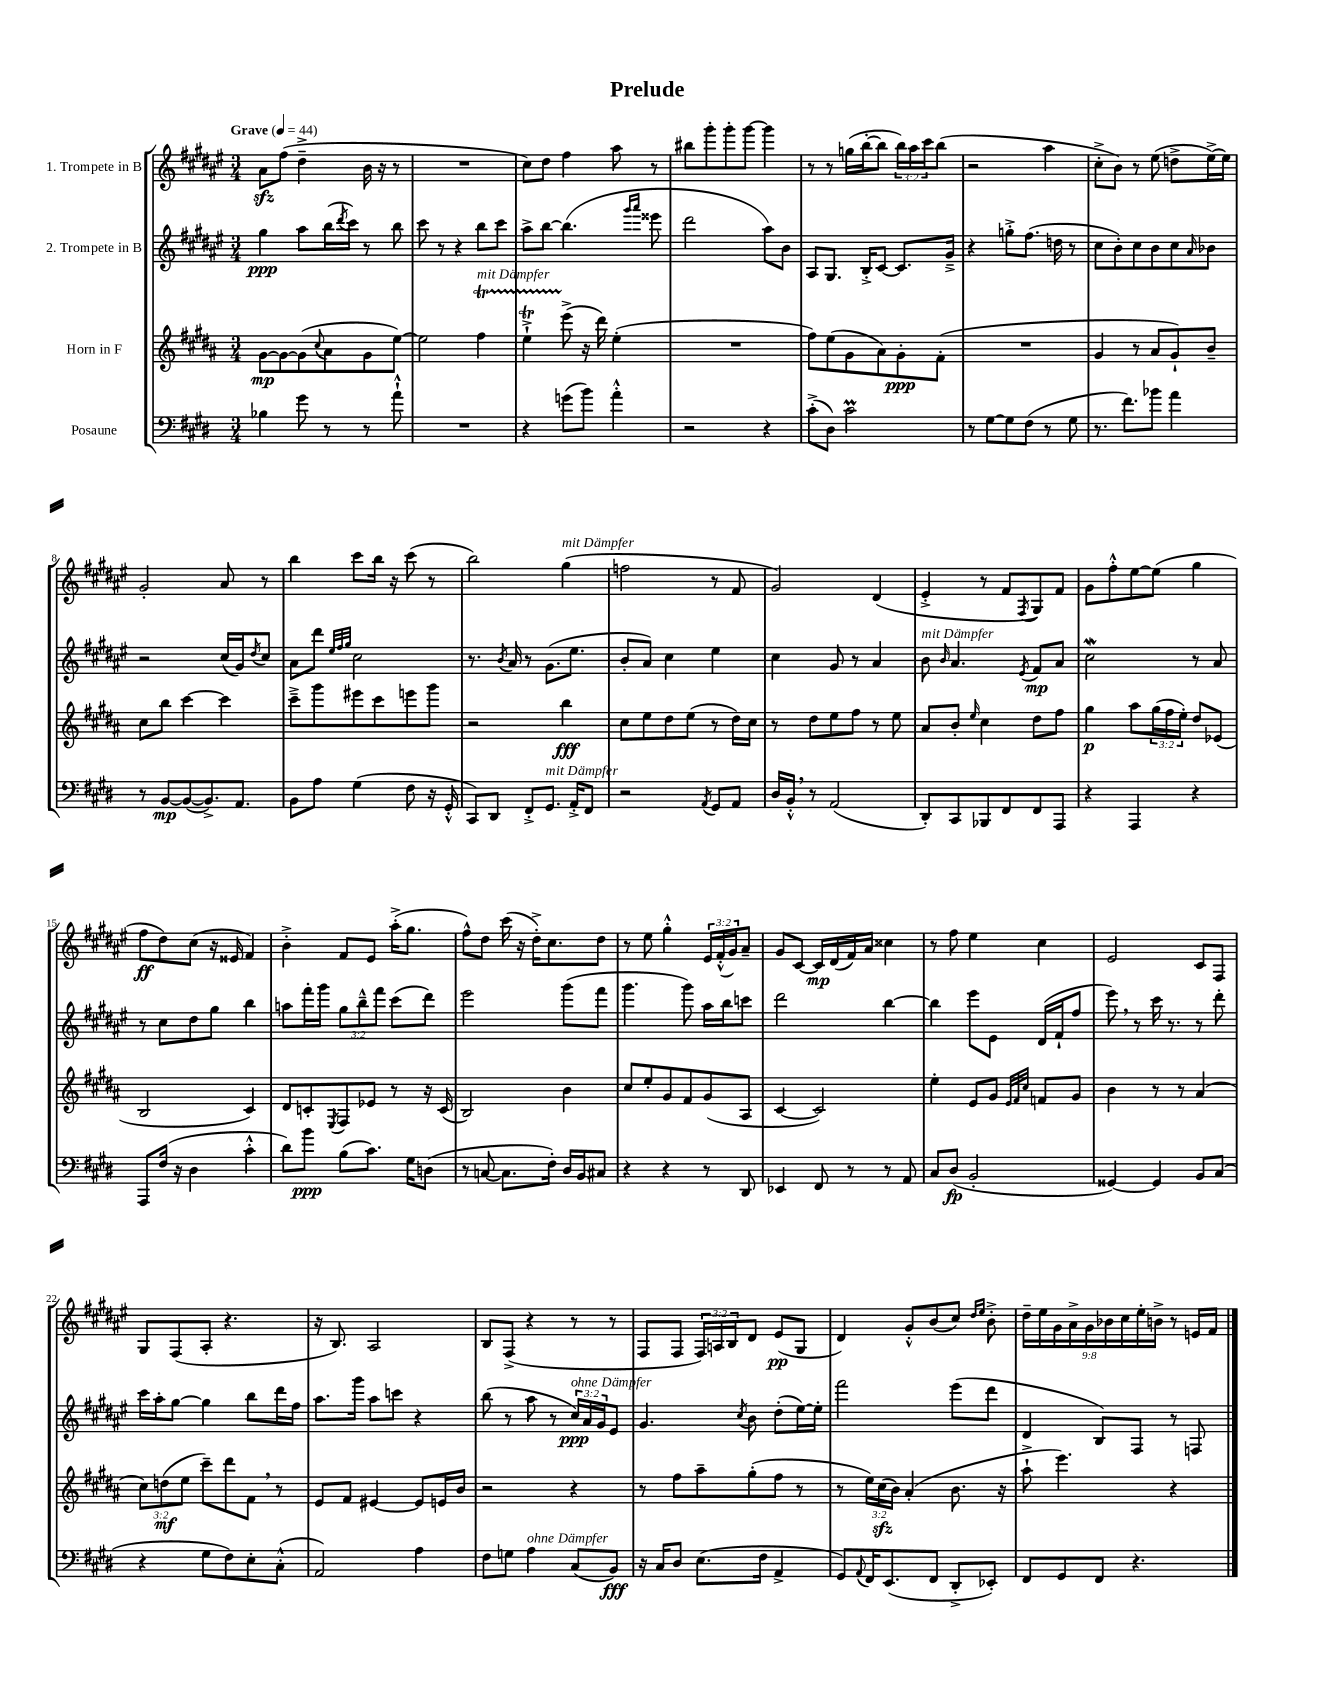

**kern	**kern	**kern	**kern
*staff4	*staff3	*staff2	*staff1
*clefF4	*clefG2	*clefG2	*clefG2
*k[f#c#g#d#]	*k[f#c#g#d#a#]	*k[f#c#g#d#a#e#]	*k[f#c#g#d#a#e#]
*M3/4	*M3/4	*M3/4	*M3/4
*MM44	*MM44	*MM44	*MM44
4B-\	[8g#\L	4gg#\	8a#\L
.	8g#\_	.	(8ff#\J
8g#\	(8g#\]	8aa#\L	4dd#~^\
.	8qqcc#/	.	.
8r	8a#\	(16bb\L	.
.	.	8qddd#/	.
.	.	16ccc#\JJ)	.
8r	8g#\	8r	16b\
.	.	.	16r
8a`^^\	[8ee\J)	8bb\	8r
=	=	=	=
2.r	2ee\]	8ccc#\	2.r
.	.	8r	.
.	.	4r	.
.	4ff#\	8bb\L	.
.	.	8ccc#\J	.
=	=	=	=
4r	4ee`^\	8aa#^\L	8cc#\L)
.	.	[8bb\J	8dd#\J
(8g\L	(8eee^\	(4.bb\]	4ff#\
8b\J)	16r	.	.
.	16ddd#\)	.	.
4a'^^\	(4ee'\	.	8aa#\
.	.	16qqggg#/LL	.
.	.	16qqaaa#/JJ	.
.	.	8eee##\	8r
=	=	=	=
2r	2.r	2ddd#\	8bb#\L
.	.	.	8ggg#'\
.	.	.	8ggg#'\
.	.	.	[8ggg#\J
4r	.	8aa#\L)	4ggg#\]
.	.	8b\J	.
=	=	=	=
(8c#'^\L	8ff#\L)	8A#/L	8r
8D#\J)	(8ee\	8.G#/J	8r
2c#\	8g#\	.	(16gg\LL
.	.	16B'^/LK	[16bb'\J
.	8a#\)	[8c#/J	8bb\]J
.	8g#'\	8.c#/]L	24bb\LL)
.	.	.	24aa#\
.	.	.	24ccc#\J
.	(8f#'\J	.	(8bb\J
.	.	16g#~^/Jk	.
=	=	=	=
8r	2.r	4r	2r
[8G#\L	.	.	.
8G#\]	.	8gg'^\L	.
(8F#\J	.	(8.ff#\J	.
8r	.	.	4aa#\
.	.	16dd\	.
8G#\	.	8r	.
=	=	=	=
8.r	4g#/	8cc#\L	8cc#'^\L
.	.	8b'\)	8b\J)
8.f#\L)	.	.	.
.	8r	8cc#\	8r
8b-\J	8a#/L	8b\	(8ee#\
4a\	8g#`/)	8cc#\	8dd^\L
.	.	16qqa#/	.
.	8b~/J	8b-\J	[16ee#^\L)
.	.	.	16ee#\]JJ
=	=	=	=
8r	8cc#\L	2r	2g#'/
[8BB/L	8bb\J	.	.
(8BB/_	[4ccc#\	.	.
8.BB^/])	.	.	.
.	4ccc#\]	(16cc#/LL	8a#/
8.AA/J	.	16g#/J)	.
.	.	8qdd#/	.
.	.	8cc#/J	8r
=	=	=	=
8BB\L	8ccc#~^\L	8a#\L	4bb\
8A\J	8ggg#\	8ddd#\J	.
.	.	32qqee#/LLL	.
.	.	32qqff#/	.
.	.	32qqgg#/JJJ	.
(4G#\	8eee#\	2cc#\	8ccc#\L
.	8ccc#\	.	16bb\Jk
.	.	.	16r
8F#\	8eee\	.	(8ccc#\
16r	8ggg#\J	.	8r
16GG#'^^/	.	.	.
=	=	=	=
8CC#/L)	2r	8.r	2bb\)
8DD#/J	.	.	.
.	.	8qb/	.
.	.	16a#/	.
8FF#'^/L	.	8r	.
8.GG#/J	.	(8.g#\L	.
.	4bb\	.	(4gg#\
16AA'^/LK	.	8.ee#\J	.
8FF#/J	.	.	.
=	=	=	=
2r	8cc#\L	8b'/L	2ff\
.	8ee\	8a#/J)	.
.	8dd#\	4cc#\	.
.	(8ee\J	.	.
8qAA/	.	.	.
8GG#/L	8r	4ee#\	8r
8AA/J	16dd#\LL)	.	8f#/
.	16cc#\JJ	.	.
=	=	=	=
16D#/LL	8r	4cc#\	2g#/)
16BB'^^/JJ	.	.	.
8r	8dd#\L	.	.
(2AA/	8ee\	8g#/	.
.	8ff#\J	8r	.
.	8r	4a#/	(4d#/
.	8ee\	.	.
=	=	=	=
8DD#'/L)	8a#/L	8b\	4e#'^/
.	.	16qqb/	.
8CC#/	8b'/J	4.a#/	.
.	16qqee/	.	.
8BBB-/	4cc#\	.	8r
8FF#/	.	.	8f#/L
.	.	8qe#/	8qF#/
8FF#/	8dd#\L	8f#/L	8G#/)
8AAA/J	8ff#\J	8a#/J	8f#/J
=	=	=	=
4r	4gg#\	2cc#\	8g#\L
.	.	.	8ff#'^^\
4AAA/	8aa#\L	.	[8ee#\
.	(24gg#\L	.	(8ee#\]J
.	24ff#\	.	.
.	24ee'\JJ)	.	.
4r	8dd#/L	8r	4gg#\
.	(8e-/J	8a#/	.
=	=	=	=
8AAA/L	2B/	8r	8ff#\L
(16F#/Jk	.	8cc#\L	8dd#\)
16r	.	.	.
4D#\	.	8dd#\	(8cc#\J
.	.	8gg#\J	16r
.	.	.	16e##/
4c#'^^\	4c#/)	4bb\	4f#/)
=	=	=	=
8d#\L)	8d#/L	8aa\L	4b'^\
8b\J	8c'/	16fff#'\L	.
.	.	16ggg#\JJ	.
.	8qE/	.	.
(8B\L	8F#/	12gg#\L	8f#/L
.	.	12bb~^^\	.
8.c#\J)	8e-/J	.	8e#/J
.	.	12fff#\J	.
.	8r	(8ccc#\L	(16aa#'^\LK
16G#\LK	.	.	8.gg#\J
(8D\J	16r	8ddd#\J)	.
.	(16c/	.	.
=	=	=	=
8r	2B/)	2eee#\	8ff#^^\L)
[8C/	.	.	8dd#\J
8.C\]L	.	.	(16ccc#\
.	.	.	16r
.	.	.	16dd#'^\LK)
16F#'\Jk)	.	.	8.cc#\
16D#/LL	4b\	(8ggg#\L	.
16BB/J	.	.	.
8C#/J	.	8fff#\J	8dd#\J
=	=	=	=
4r	8cc#/L	4.ggg#\	8r
.	8ee'/	.	8ee#\
4r	8g#/	.	4gg#'^^\
.	8f#/	8ggg#\)	.
8r	(8g#/	16aa#\LL	24e#/LL
.	.	.	(24f#'^^/
.	.	16bb\J	.
.	.	.	24g#/J)
8DD#/	8A#/J	8ccc\J	8a#~/J
=	=	=	=
4EE-/	[4c#/	2ddd#\	8g#/L
.	.	.	[8c#/J
8FF#/	2c#/])	.	16c#/]LL
.	.	.	(16d#/
8r	.	.	16f#/)
.	.	.	16a#/JJ
8r	.	[4bb\	4cc##\
8AA/	.	.	.
=	=	=	=
8C#/L	4ee'\	4bb\]	8r
(8D#/J	.	.	8ff#\
2BB'/	8e/L	8eee#\L	4ee#\
.	8g#/J	8e#\J	.
.	32qqe/LLL	.	.
.	32qqf#/	.	.
.	32qqcc#/JJJ	.	.
.	8f/L	(16d#/LL	4cc#\
.	.	16f#`/J	.
.	8g#/J	8ff#/J	.
=	=	=	=
[4GG##/)	4b\	8eee#\)	2e#/
.	.	8r	.
4GG##/]	8r	16ccc#\	.
.	.	8.r	.
.	8r	.	.
8BB/L	(4a#/	8r	8c#/L
(8C#/J	.	8ddd#'\	8F#/J
=	=	=	=
4r	12cc#\L)	16ccc#\LL	8G#/L
.	.	16aa#'\J	.
.	(12dd\	.	.
.	.	[8gg#\J	(8F#/
.	12ee\J	.	.
8G#\L	8ccc#~\L)	4gg#\]	8A#'/J
8F#\)	8ddd#\	.	4.r
8E'\	8f#\J	8bb\L	.
(8C#'^^\J	8r	16ddd#\L	.
.	.	16ff#\JJ	.
=	=	=	=
2AA/)	8e/L	8.aa#\L	16r
.	.	.	8.B/)
.	8f#/J	.	.
.	.	16ggg#\Jk	.
.	[4e#/	8aa#\L	2A#/
.	.	8ccc\J	.
4A\	8e#/]L	4r	.
.	16e/L	.	.
.	16b/JJ	.	.
=	=	=	=
8F#\L	2r	(8bb\	8B/L
8G\J	.	8r	(8F#^/J
4A\	.	8aa#\	4r
.	.	8r	.
(8C#/L	4r	24cc#/LL)	8r
.	.	24a#/	.
.	.	24g#/J	.
8BB/J)	.	8e#/J	8r
=	=	=	=
16r	8r	4.g#/	8F#/L
16C#/LK	.	.	.
8D#/J	8ff#\L	.	8F#/J
(8.E\L	8aa#~\	.	24F#/LL)
.	.	.	24A/
.	.	.	24B/J
.	.	8qcc#/	.
.	(8gg#'\	8b\	8d#/J
16F#\Jk	.	.	.
4AA^/	8ff#\J	(8dd#'\L	(8e#/L
.	8r	[16ee#\L)	8G#/J
.	.	16ee#'\]JJ	.
=	=	=	=
8GG#/L)	8r	2fff#\	4d#/)
8qqAA/	.	.	.
16FF#/K	24ee\LL)	.	.
.	(24cc#\	.	.
(8.EE/	.	.	.
.	24b\JJ)	.	.
.	(4a#'/	.	8g#'^^/L
8FF#/J	.	.	(8b/
8DD#'^/L	8.b\	(8eee#\L	8cc#/J)
.	.	.	16qqdd#/LL
.	.	.	16qqee#/JJ
8EE-'/J)	.	8ddd#\J	8b'^\
.	16r	.	.
=	=	=	=
8FF#/L	8aa#`^\	4d#/	18dd#~\LL
.	.	.	18ee#\
.	.	.	18g#\
8GG#/	4.eee\)	.	.
.	.	.	18a#^\
.	.	.	18g#\
8FF#/J	.	8B/L)	.
.	.	.	18b-\
.	.	.	18cc#\
4.r	.	8F#/J	.
.	.	.	18ee#'\
.	.	.	18b^\JJ
.	4r	8r	8r
.	.	8F/	16e/LL
.	.	.	16f#/JJ
==	==	==	==
*-	*-	*-	*-
